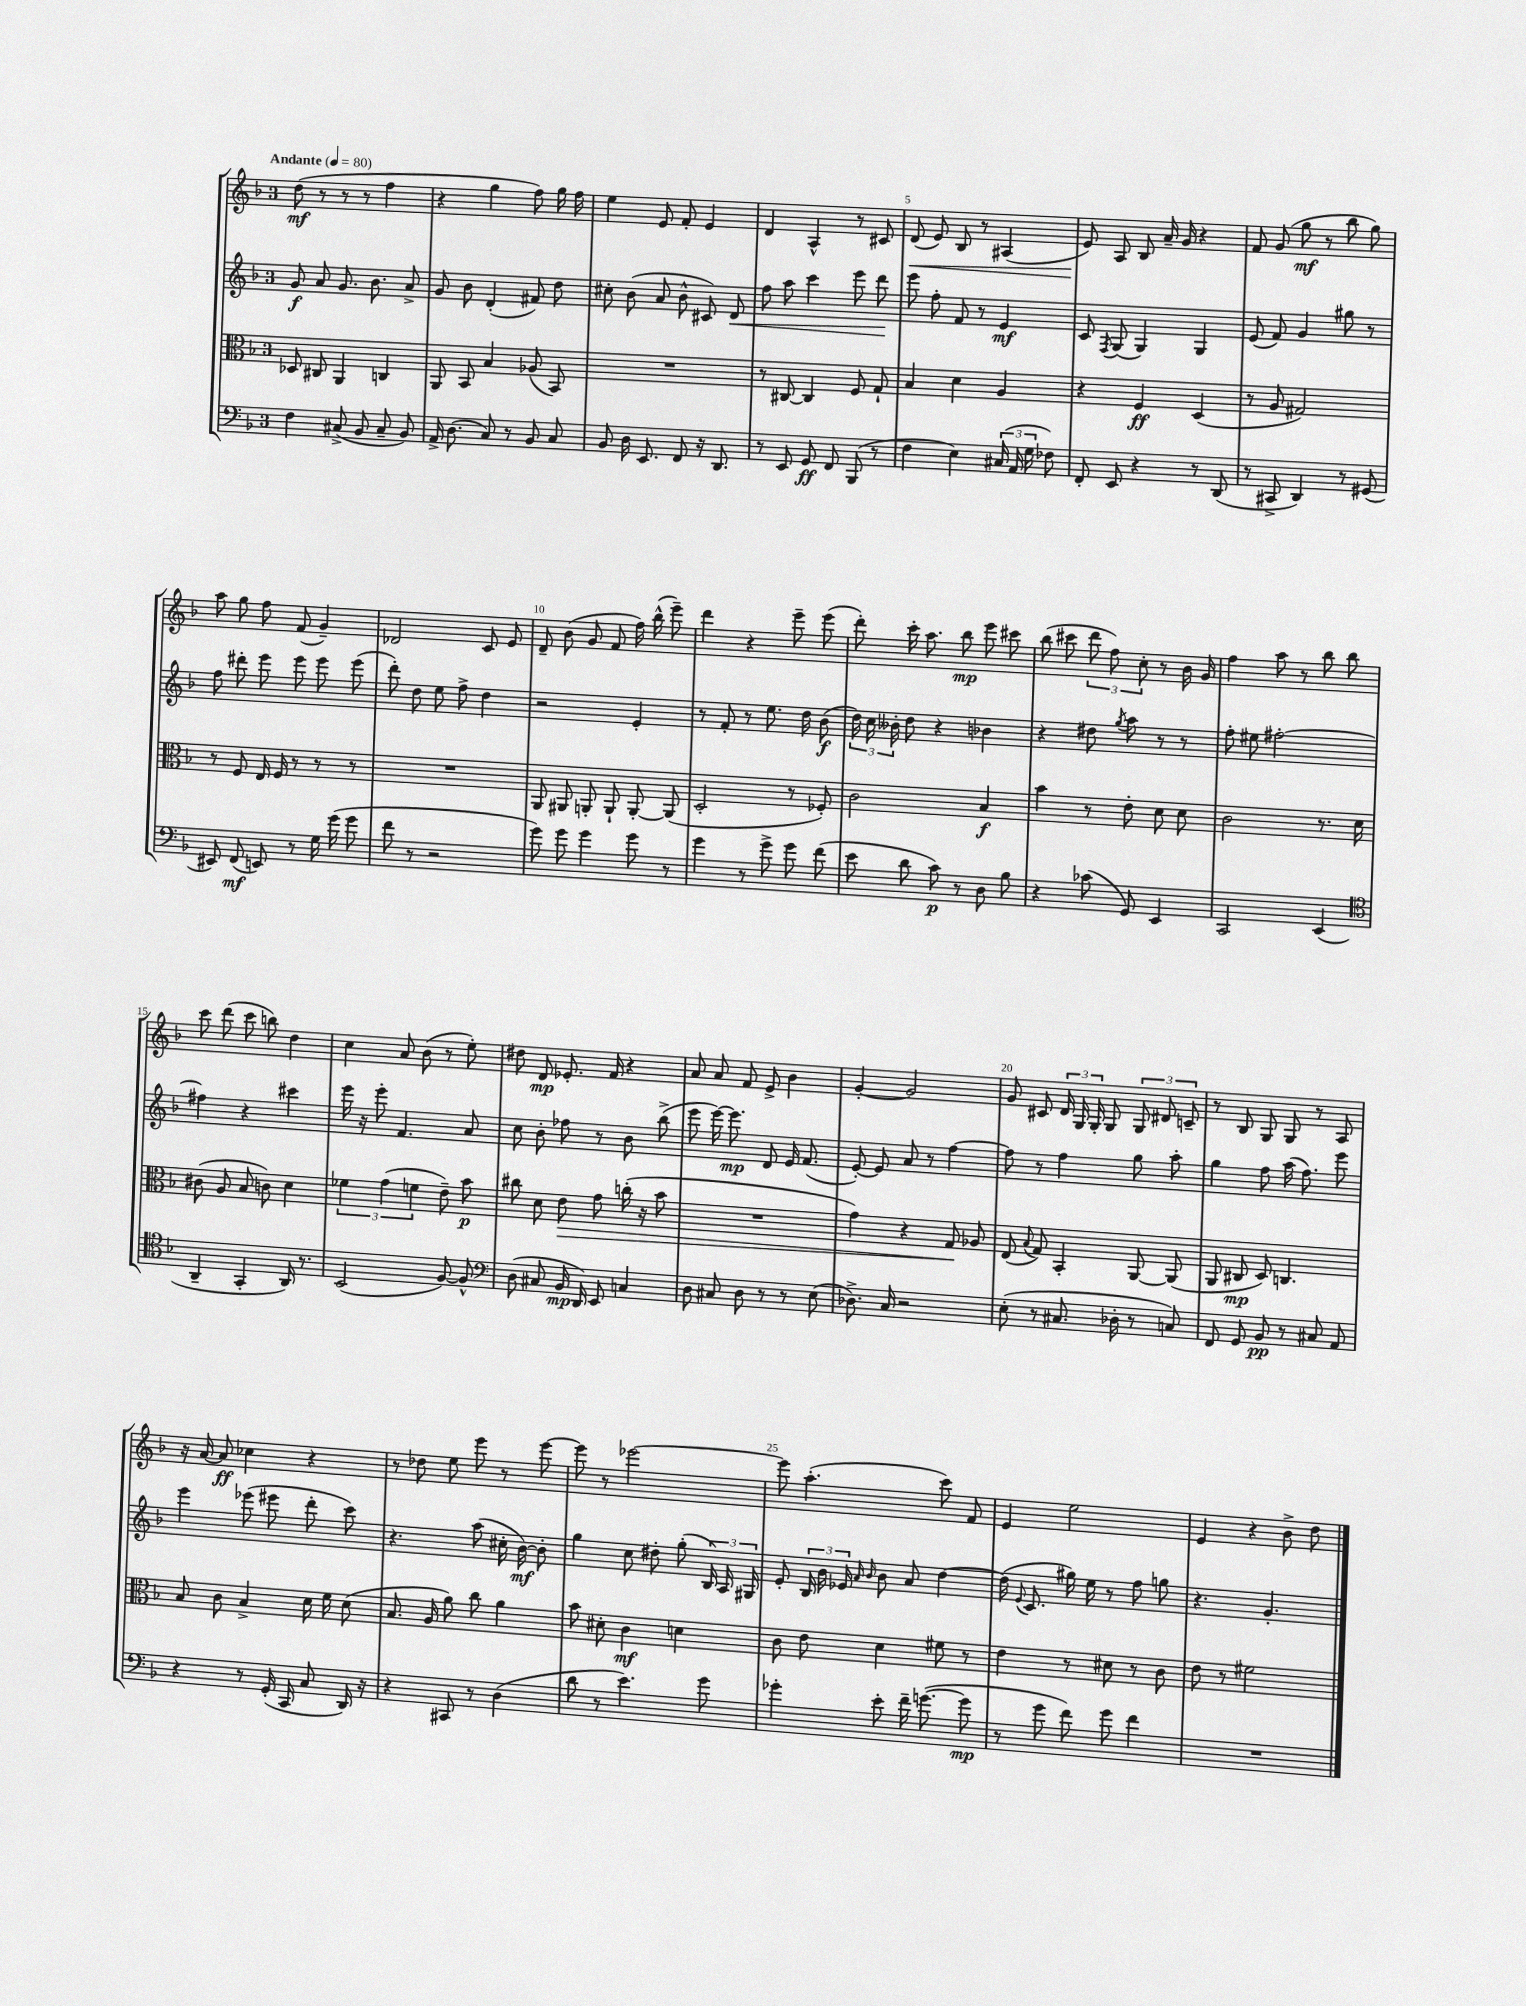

**kern	**kern	**kern	**kern
*staff4	*staff3	*staff2	*staff1
*clefF4	*clefC3	*clefG2	*clefG2
*k[b-]	*k[b-]	*k[b-]	*k[b-]
*M3/4	*M3/4	*M3/4	*M3/4
*MM80	*MM80	*MM80	*MM80
4F	8D-	8g	(8dd
.	8C#	8a	8r
(8C#^	4AA	8.g	8r
8BB-	.	.	8r
.	.	8.b-	.
8C#~	4C	.	4ff
8BB-)	.	8a^	.
=	=	=	=
16AA^	8AA	8g	4r
(8.D	.	.	.
.	8BB-	8b-	.
8C)	4B-	(4d'	4gg
8r	.	.	.
8BB-	(8A-	8f#)	8ff)
8C	8BB-)	8dd	16gg
.	.	.	16ff
=	=	=	=
8BB-	2.r	8cc#'	4ee
16D	.	(8b-	.
8.EE	.	.	.
.	.	8a	8e
8FF	.	8b-^^	8f'
16r	.	8c#)	4e
8.DD	.	.	.
.	.	8d	.
=	=	=	=
8r	8r	8ff	4d
8EE	[8C#	8aa	.
8GG	4C#]	4ccc	4A^^
8FF	.	.	.
(8BBB-	8F	8eee	8r
8r	8G`	8ddd	8c#
=	=	=	=
4F	4B-	8eee	(8d
.	.	8ff'	8e)
4E)	4d	8f	8B-
.	.	8r	8r
(24C#	4A	4e	(4A#
24AA	.	.	.
24G	.	.	.
8F-)	.	.	.
=	=	=	=
8FF'	4r	8c	8e)
.	.	8qF	.
8EE	.	(8G	8A
4r	4F	4G)	8B-
.	.	.	16a~
.	.	.	16g
8r	(4D	4G	4r
(8DD	.	.	.
=	=	=	=
8r	8r	(8e	8f
8CC#^	8A	8f)	(8g
4DD)	2G#)	4g	8gg
.	.	.	8r
8r	.	8gg#	8bb-
(8GG#	.	8r	8gg)
=	=	=	=
8EE#)	8r	8ff	8aa
(8FF	8F	8ddd#'	8gg
8EE)	16E	8eee	8ff
.	16F	.	.
8r	8r	8eee	(8f
16G	8r	8eee	4g~)
(16g	.	.	.
8g	8r	(8eee	.
=	=	=	=
8f	2.r	8ddd')	2d-
8r	.	8dd	.
2r	.	8ee	.
.	.	8ff^	.
.	.	4dd	8c
.	.	.	8e
=	=	=	=
8g)	8AA	2r	8d~
8g	8AA#	.	(8b-
4g	8AA'	.	8g
.	8AA`	.	8f
8g	[8AA'	4e'	16ff)
.	.	.	(16bb-^^
8r	(8AA]	.	8eee~)
=	=	=	=
4g	2D'	8r	4ddd
.	.	8f'	.
8r	.	8r	4r
8g^	.	8.ee	.
8g	8r	.	8eee~
.	.	16dd	.
(8f	8F-')	(8b-	(8eee
=	=	=	=
8e	2c	24dd)	8ddd')
.	.	24cc	.
.	.	24b--'	.
8d	.	8dd	16ccc'
.	.	.	8.aa
8c)	.	4r	.
8r	.	.	8bb-
8D	4B-	4b-	8eee
8B-	.	.	8ccc#
=	=	=	=
4r	4b-	4r	(8bb-
.	.	.	8ccc#
(8c-	8r	8dd#	12ddd
.	.	.	12ff)
.	.	8qgg	.
8GG)	8e'	8aa	.
.	.	.	12cc'
4EE	8d	8r	8r
.	8d	8r	16b-
.	.	.	16g
=	=	=	=
2CC	2c	8ff'	4ff
.	.	8ee#	.
.	.	[2ff#'	8aa
.	.	.	8r
(4EE	8.r	.	8bb-
.	.	.	8bb-
.	16d	.	.
=	=	=	=
*clefC4	*	*	*
4AA~	(8c#	4ff#]	8ccc
.	8A	.	(8ddd
4GG'	8B-	4r	8ccc
.	8c)	.	8bb)
16AA)	4d	4ccc#	4dd
8.r	.	.	.
=	=	=	=
(2BB-	6f-	16eee	4cc
.	.	16r	.
.	.	8eee'	.
.	(6g	.	.
.	.	4.f	8a
.	6f	.	.
.	.	.	(8b-
[8F)	8e~)	.	8r
8F^^]	8b-	8a	8ee')
=	=	=	=
*clefF4	*	*	*
(8D	8cc#	8cc	8dd#
8C#	8d	8b-'	8d
16BB-	8e	8ff-	8.e-'
16DD)	.	.	.
8EE	8g	8r	.
.	.	.	16f
4C	(16cc'	8b-	4r
.	16r	.	.
.	8b-	(8bb-^	.
=	=	=	=
8D	2.r	8eee	8a
8C#	.	[16eee)	8a
.	.	8.eee]	.
8D	.	.	8f
8r	.	8d	8e^
8r	.	16e	4b-
.	.	(8.f	.
(8E	.	.	.
=	=	=	=
8.D-^)	4g)	[8e')	[4g'
.	.	8e]	.
16C	.	.	.
2r	4r	8a	2g]
.	.	8r	.
.	8G	[4ff	.
.	8A-	.	.
=	=	=	=
(8E'	(8E	8ff]	8g
.	8qqB-	.	.
8r	8G)	8r	8c#
8.C#	4BB-'	4ff	24d
.	.	.	24G
.	.	.	24G'
.	.	.	8G
16D-'	.	.	.
8r	[8AA	8gg	12G
.	.	.	12d#
8C)	(8AA]	8aa'	.
.	.	.	12c~
=	=	=	=
8FF	8AA	4gg	8r
8GG	8C#	.	8B-
8BB-	8D)	8ff	8G
8r	4.C	(16aa	8G
.	.	8.ff)	.
8C#	.	.	8r
8AA	.	8eee	8A
=	=	=	=
4r	8B-	4eee	16r
.	.	.	[16a
.	8c	.	8a]
8r	4B-^	(8eee-	4cc-
(16GG'	.	8eee#	.
16CC	.	.	.
8C	16d	8ddd'	4r
.	16f	.	.
16DD)	(8d	8ccc)	.
16r	.	.	.
=	=	=	=
4r	8.B-	4.r	8r
.	.	.	8dd-
.	16A	.	.
8CC#	8a)	.	8ee
8r	8cc	(8aa	8eee
(4D	4a	16cc#'	8r
.	.	[16b-)	.
.	.	8b-']	[8eee
=	=	=	=
8d	8b-	4gg	8eee]
8r	8d#'	.	8r
4.e)	4c	8cc	[2eee-
.	.	8dd#'	.
.	4d	(8gg'	.
8g	.	24B-)	.
.	.	24A	.
.	.	24G#	.
=	=	=	=
4g-'	8c	8e'	8eee-]
.	8e	24B-	(4.aa'
.	.	24b-	.
.	.	24e-	.
.	.	16qqa	.
.	.	16qqb-	.
8e'	4d	8b-	.
16f~	.	8a	.
([8.g	.	.	.
.	8f#	[4dd	8ccc)
8g]	8r	.	8f
=	=	=	=
8r	4e	(16dd]	4e
.	.	8qqe	.
.	.	8.c	.
8g	.	.	.
8f)	8r	16gg#)	2ee
.	.	16ee	.
8g	8d#	8r	.
4f	8r	8ff	.
.	8c	8gg	.
=	=	=	=
2.r	8e	4.r	4e
.	8r	.	.
.	2f#	.	4r
.	.	4.g'	.
.	.	.	8b-^
.	.	.	8dd
==	==	==	==
*-	*-	*-	*-
